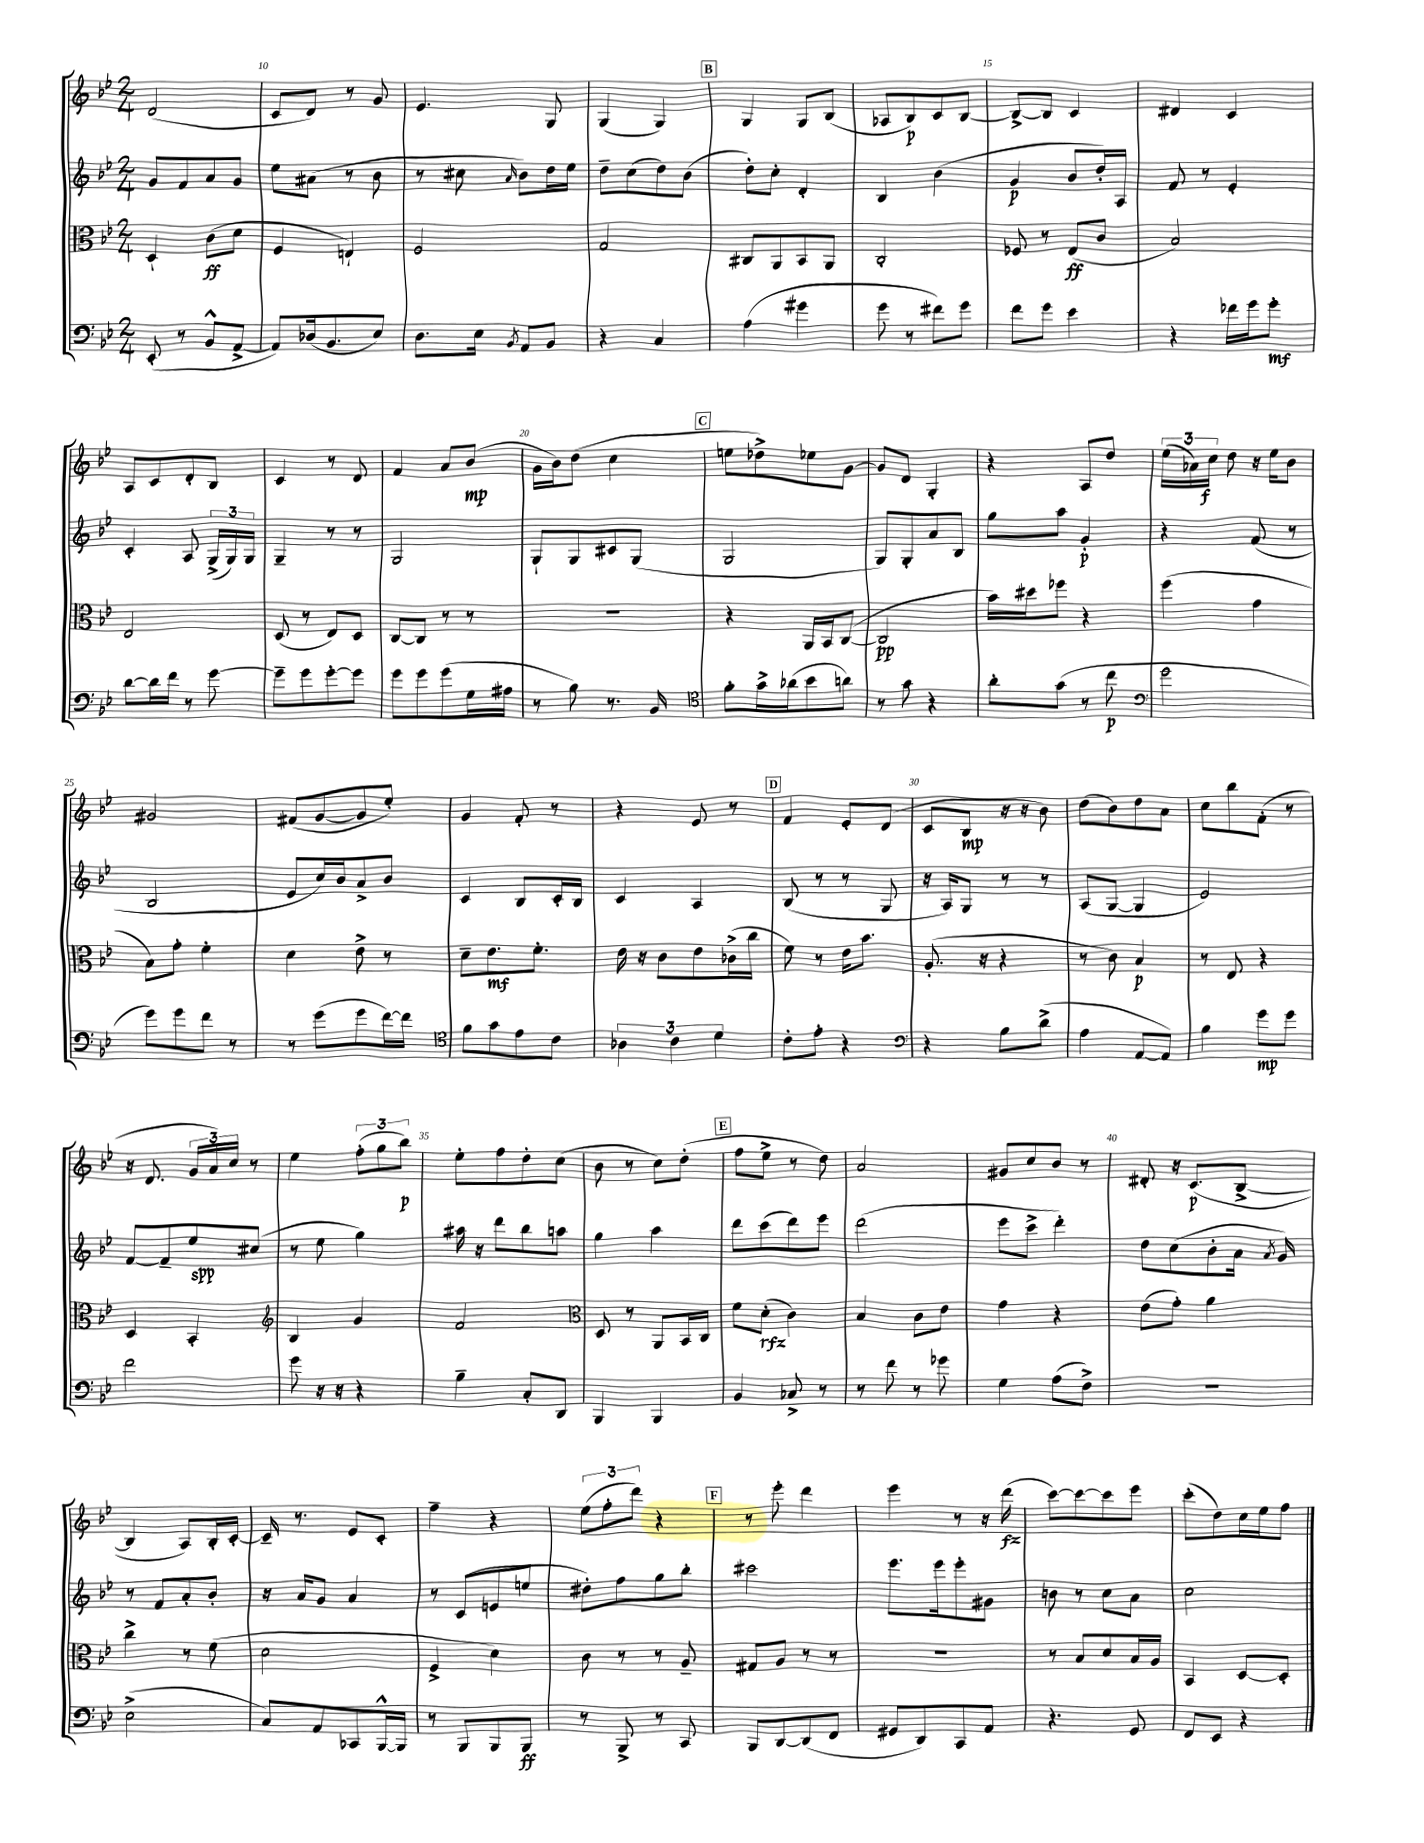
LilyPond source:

<<
\new StaffGroup <<
\new Staff = "s0" {
    \clef treble \key bes \major \numericTimeSignature \time 2/4
    \autoBeamOff d'2( |
    c'8[ d'8]) r8 g'8 |
    ees'4. g8 |
    g4( g4) |
    \mark \markup { \box "B" } g4 g8[ bes8]( |
    aes8[ bes8\p) c'8 bes8]~ |
    bes8[~-> bes8] c'4 |
    dis'4 c'4 |
    a8[ c'8 d'8-. bes8] |
    c'4 r8 d'8 |
    f'4 a'8[ bes'8]\mp( |
    g'16[ bes'16) d''8]( c''4 |
    \mark \markup { \box "C" } e''8[ des''8->) ees''8 g'8]~ |
    g'8[ d'8] g4-. |
    r4 a8[ d''8] |
    \tuplet 3/2 { ees''16[( aes'16) c''16]\f } d''8 r16 ees''16[ bes'8] |
    gis'2 |
    fis'8[( g'8~ g'8 ees''8]-.) |
    g'4 f'8-. r8 |
    r4 ees'8 r8 |
    \mark \markup { \box "D" } f'4 ees'8[-. d'8]( |
    c'8[ bes8]\mp r16 r16 bes'8) |
    d''8[( bes'8) d''8 a'8] |
    c''8[ bes''8 f'8]-.( r8 |
    r16 d'8. \tuplet 3/2 { g'16[ a'16) c''16] } r8 |
    ees''4 \tuplet 3/2 { f''8[-.( g''8 bes''8]\p) } |
    ees''8[-. f''8 d''8-. c''8]( |
    bes'8 r8 c''8[) d''8]-.( |
    \mark \markup { \box "E" } f''8[ ees''8]-> r8 d''8) |
    a'2 |
    gis'8[ c''8 bes'8] r8 |
    dis'8-. r16 c'8.[\p( bes8]~-> |
    bes4 a8[) bes16-. c'16]~-. |
    c'16-- r8. ees'8[ c'8]-. |
    f''4-- r4 |
    \tuplet 3/2 { ees''8[( f''8-. d'''8]) } r4 |
    \mark \markup { \box "F" } r8 ees'''8-. d'''4 |
    ees'''4 r8 r16 d'''16\fz( |
    c'''8[~) c'''8~ c'''8 ees'''8] |
    c'''8[-.( d''8) c''16 ees''16 f''8] \bar "|." |
}
\new Staff = "s1" {
    \clef treble \key bes \major \numericTimeSignature \time 2/4
    \autoBeamOff g'8[ f'8 a'8 g'8] |
    ees''8[ ais'8]( r8 bes'8 |
    r8 cis''8 \grace { a'16 } bes'8[) d''16 ees''16] |
    d''8[-- c''8( d''8) bes'8]( |
    \mark \markup { \box "B" } d''8[-.) c''8]-. d'4-. |
    bes4 bes'4( |
    g'4\p bes'8[ d''16-.) a16] |
    f'8 r8 ees'4-. |
    c'4-. a8 \tuplet 3/2 { g16[->( g16) g16] } |
    g4-- r8 r8 |
    g2 |
    g8[-! g8 cis'8 g8]( |
    \mark \markup { \box "C" } g2 |
    g8[) g8-. a'8 bes8] |
    g''8[ a''8] g'4-.\p |
    r4 f'8( r8 |
    bes2 |
    ees'8[ c''16) bes'16 a'8-> bes'8] |
    c'4 bes8[ c'16-. bes16] |
    c'4 a4 |
    \mark \markup { \box "D" } bes8( r8 r8 g8 |
    r16 a16[) g8] r8 r8 |
    a8[( g8]~ g4 |
    ees'2) |
    f'8[~ f'8-- ees''8\spp cis''8]( |
    r8 ees''8 g''4) |
    ais''16 r16 d'''8[ bes''8 a''8] |
    g''4 a''4 |
    \mark \markup { \box "E" } d'''8[ c'''8( d'''8) ees'''8] |
    d'''2( |
    ees'''8[ c'''8]-> d'''4-.) |
    d''8[ c''8( bes'8-. a'16] \acciaccatura { a'8 } g'16) |
    r8 f'8[ a'8-. bes'8]-. |
    r16 a'16[ g'8] a'4 |
    r8 c'8[( e'8 e''8] |
    dis''8[-.) f''8 g''8 bes''8]-. |
    \mark \markup { \box "F" } cis'''2 |
    ees'''8.[ ees'''16 ees'''8-. gis'8] |
    b'8 r8 c''8[ a'8] |
    c''2 \bar "|." |
}
\new Staff = "s2" {
    \clef alto \key bes \major \numericTimeSignature \time 2/4
    \autoBeamOff d4-! c'8[\ff( d'8] |
    f4 e4-!) |
    f2 |
    g2 |
    \mark \markup { \box "B" } cis8[ a,8 bes,8 a,8] |
    c2-. |
    fes8 r8 ees8[\ff( c'8] |
    bes2) |
    ees2 |
    d8( r8 ees8[) d8] |
    c8[~ c8] r8 r8 |
    r2 |
    \mark \markup { \box "C" } r4 a,16[ bes,16 c8]~( |
    c2\pp |
    bes'16[) dis''16 fes''8] r4 |
    f''4( g'4 |
    bes8[) g'8]-. f'4-. |
    d'4 ees'8-> r8 |
    d'8[-- ees'8.\mf f'8.]-. |
    ees'16 r16 c'8[ ees'8 ces'16->( c''16] |
    \mark \markup { \box "D" } f'8) r8 ees'16[ bes'8.] |
    a8.-.( r16 r4 |
    r8 c'8) bes4\p |
    r8 ees8 r4 |
    d4 bes,4-. |
    \clef treble bes4 g'4 |
    f'2 |
    \clef alto d8 r8 a,8[ bes,16 c16] |
    \mark \markup { \box "E" } f'8[ d'8]-.\rfz( c'4) |
    bes4 c'8[ ees'8] |
    g'4 r4 |
    ees'8[( g'8]-.) a'4 |
    c''4-> r8 f'8( |
    d'2 |
    f4-> d'4) |
    c'8 r8 r8 a8-- |
    \mark \markup { \box "F" } gis8[ a8] r8 r8 |
    r2 |
    r8 bes8[ d'8 bes16 a16] |
    bes,4 d8[~ d8]-. \bar "|." |
}
\new Staff = "s3" {
    \clef bass \key bes \major \numericTimeSignature \time 2/4
    \autoBeamOff ees,8-.( r8 bes,8[-^ a,8]~-> |
    a,8[) des16( bes,8. ees8]) |
    d8.[ ees16] \acciaccatura { bes,8 } a,8[ bes,8] |
    r4 c4 |
    \mark \markup { \box "B" } a4( gis'4 |
    g'8 r8 fis'8[) g'8] |
    f'8[ g'8] ees'4 |
    r4 fes'16[ g'16 g'8]-.\mf |
    d'8[~ d'16 f'16] r8 g'8~ |
    g'8[-- g'8 g'8~-. g'8] |
    g'8[ g'8 g'8( g16 ais16] |
    r8 bes8) r8. bes,16 |
    \mark \markup { \box "C" } \clef tenor f'8[-. g'16-> aes'16( bes'8 a'8]) |
    r8 g'8 r4 |
    a'8[-. g'8]( r8 c''8\p |
    \clef bass g'2 |
    g'8[) g'8 f'8] r8 |
    r8 g'8[( g'8 f'16~) f'16] |
    \clef tenor f'8[ g'8 ees'8 c'8] |
    \tuplet 3/2 { aes4 c'4 d'4 } |
    \mark \markup { \box "D" } c'8[-. ees'8]-. r4 |
    \clef bass r4 bes8[ d'8]->( |
    a4 a,8[~ a,8]) |
    bes4 g'8[\mp g'8] |
    f'2 |
    g'8 r16 r16 r4 |
    bes4-- c8[-. d,8] |
    bes,,4 bes,,4 |
    \mark \markup { \box "E" } bes,4 ces8-> r8 |
    r8 f'8 r8 ges'8 |
    g4 a8[( f8]->) |
    r2 |
    ees2->( |
    c8[) a,8 ces,8 bes,,16~-^ bes,,16] |
    r8 bes,,8[ bes,,8 bes,,8]\ff |
    r8 bes,,8-> r8 c,8 |
    \mark \markup { \box "F" } bes,,8[ d,8~ d,8( f,8] |
    gis,8[ d,8) c,8 a,8] |
    r4. g,8 |
    f,8[ ees,8] r4 \bar "|." |
}
>>
>>
\layout { \context { \Score currentBarNumber = #9 \override BarNumber.break-visibility = ##(#f #t #t) barNumberVisibility = #(every-nth-bar-number-visible 5) } }
